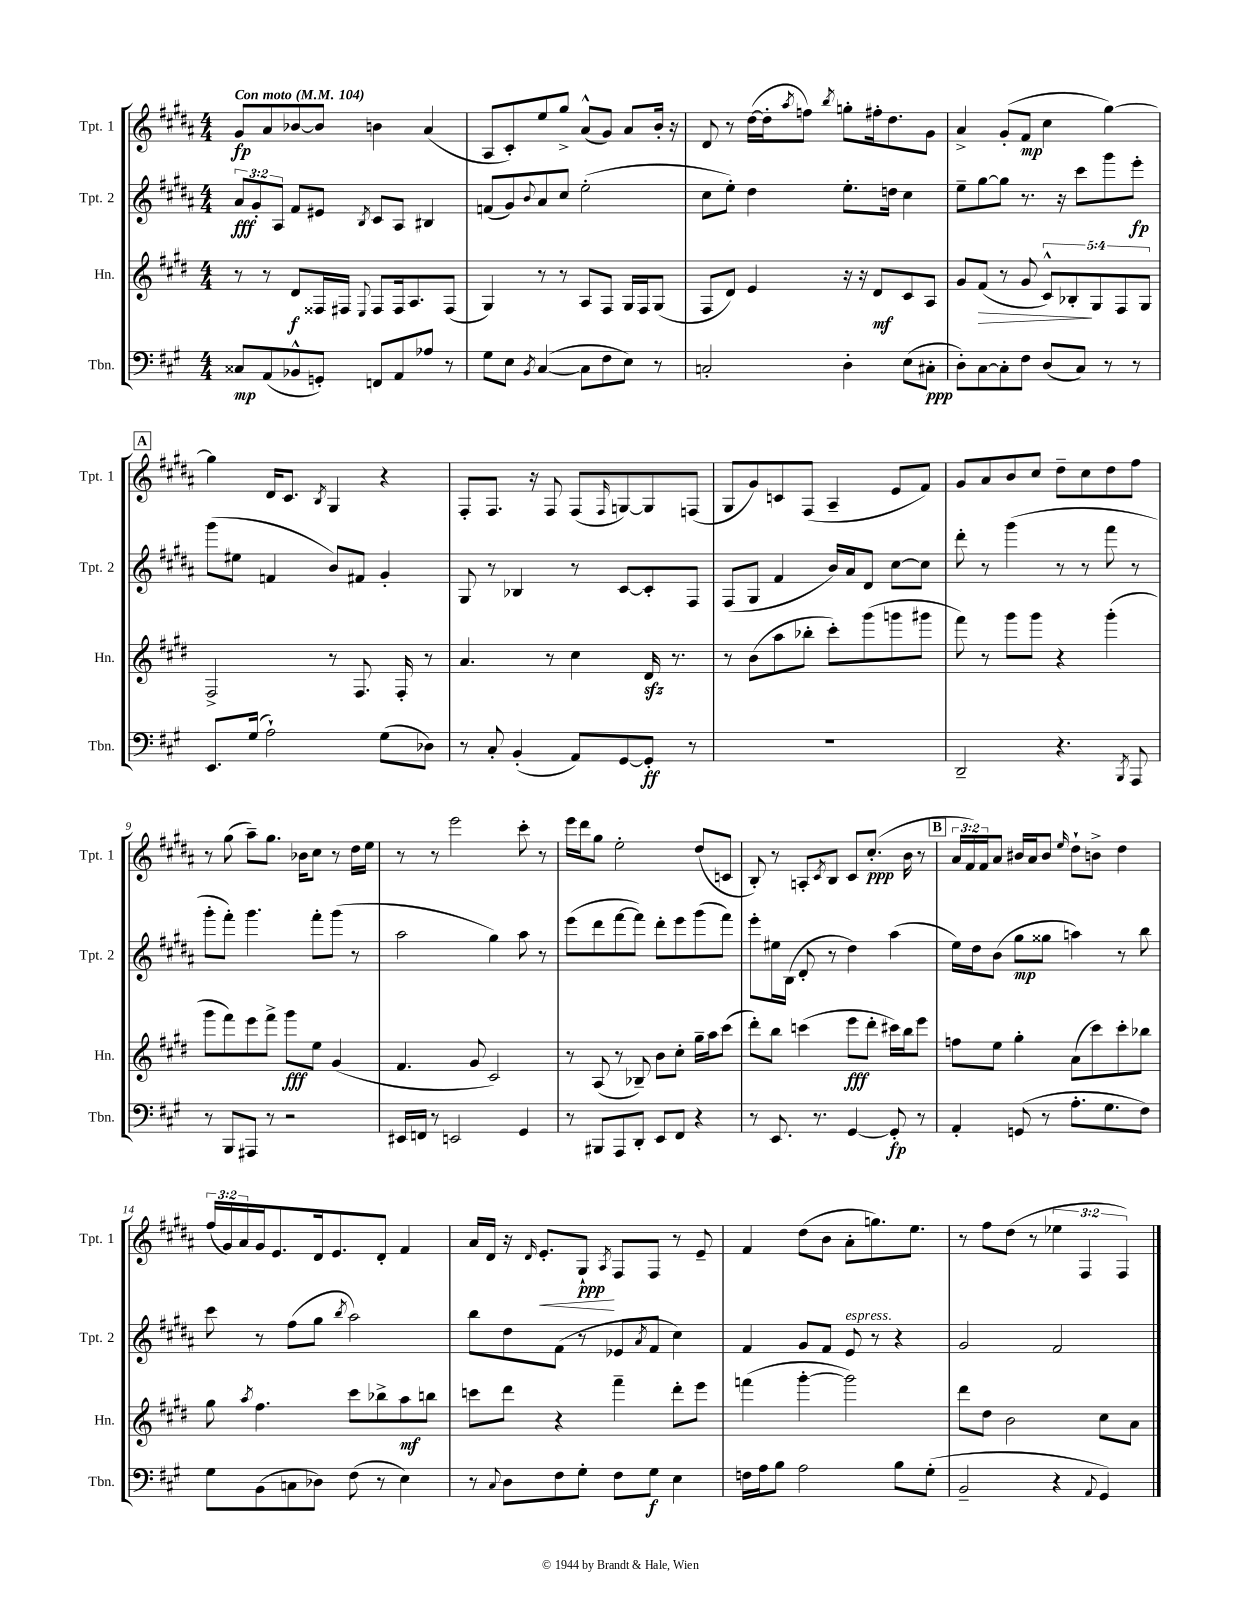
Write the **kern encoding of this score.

**kern	**kern	**kern	**kern
*staff4	*staff3	*staff2	*staff1
*clefF4	*clefG2	*clefG2	*clefG2
*k[f#c#g#]	*k[f#c#g#d#]	*k[f#c#g#d#a#]	*k[f#c#g#d#a#]
*M4/4	*M4/4	*M4/4	*M4/4
*MM104	*MM104	*MM104	*MM104
8C##/L	8r	12a#/L	8g#/L
.	.	12g#'/	.
(8AA/	8r	.	8a#/
.	.	12A#/J	.
8BB-^^/	8d#/L	8f#/L	[8b-/
8GG'/J)	16F##/L	8e#/J	8b-/]J
.	16F#/JJ	.	.
.	8qqE/	8qB/	.
8FF/L	8F#/L	8c#/L	4b\
8AA/	16F#/k	8A#/J	.
.	8.A/	.	.
8A-/J	.	4B#/	(4a#/
8r	(8F#/J	.	.
=	=	=	=
8G#\L	4G#/)	(8f/L	8A#/L
8E\J	.	8g#/)	8c#'/)
8qBB/	.	8qqb/	.
([4C#/	8r	8a#/	8ee/
.	8r	8cc#/J	8gg#^/J
8C#\]L	8A/L	(2ee'\	(8a#^^/L
8F#\	8F#/J	.	8g#/J)
8E\J)	16G#/LL	.	8a#/L
.	16F#/J	.	.
8r	(8G#/J	.	16b'/Jk
.	.	.	16r
=	=	=	=
2C'/	8F#/L	8cc#\L	8d#/
.	8d#/J)	8ee'\J)	8r
.	4e/	4dd#\	([16dd#\LL
.	.	.	16dd#'\]J
.	.	.	8qaa#/
.	.	.	8ff\J)
.	.	.	8qbb/
4D'\	16r	8.ee'\L	8gg'\L
.	16r	.	.
.	8d#/L	.	16ff#'\k
.	.	16dd\Jk	8.dd#\
(8E\L	8c#/	4cc#\	.
8C#'\J	8A/J	.	8g#\J
=	=	=	=
8D'\L)	8g#/L	8ee~\L	4a#^/
[8C#\	(8f#/J	[8gg#\	.
8C#'\]	8r	8gg#\]J	(8g#'/L
8F#\J	8g#/	8.r	8f#/J
(8D/L	10c#^^/L)	.	4cc#\
.	.	16r	.
.	10B-'/	.	.
8C#/J)	.	8ccc#\L	.
.	10G#/	.	.
8r	.	8ggg#\	[4gg#\)
.	10F#/	.	.
8r	.	8eee'\J	.
.	10G#/J	.	.
=	=	=	=
8.EE/L	2F#^/	(8ggg#\L	4gg#\]
.	.	8ee#\J	.
(16G#/Jk	.	.	.
2A`\)	.	4f/	16d#/LK
.	.	.	8.c#/J
.	.	.	8qB/
.	8r	8b/L)	4G#/
.	8.F#/	8f#/J	.
(8G#\L	.	4g#'/	4r
.	16F#'/	.	.
8D-\J)	8r	.	.
=	=	=	=
8r	4.a/	8G#/	8F#'/L
8C#'/	.	8r	8.F#/J
(4BB'/	.	4B-/	.
.	.	.	16r
.	8r	.	8F#/
8AA/L)	4cc#\	8r	(8F#/L
.	.	.	16qqF#/
[8GG#/	.	[8c#/L	[8G/)
8GG#'/]J	16d#/	8c#'/]	8G/]
.	8.r	.	.
8r	.	8F#/J	(8F/J
=	=	=	=
1r	8r	(8F#/L	8G#/L
.	(8b\L	8G#/J	8g#/)
.	8aa\	4f#/	8c/
.	8bb-'\J	.	(8F#/J
.	8ccc#'\L)	16b/LL)	4A#~/
.	.	16a#/J	.
.	(8ggg#\	8d#/J	.
.	8ggg\	[8cc#\L	8e/L
.	8ggg#\J	8cc#\]J	8f#/J)
=	=	=	=
2DD~/	8fff#\)	8ddd#'\	8g#/L
.	8r	8r	8a#/
.	8ggg#\L	(4ggg#\	8b/
.	8ggg#\J	.	8cc#/J
4.r	4r	8r	8dd#~\L
.	.	8r	8cc#\
.	(4ggg#'\	8fff#\	8dd#\
8qBBB/	.	.	.
8AAA/	.	8r	8ff#\J
=	=	=	=
8r	8ggg#\L	8ggg#'\L	8r
8BBB/L	8fff#\)	8fff#'\J)	(8gg#\
8AAA#/J	8eee\	4.ggg#\	8aa#~\L)
8r	8fff#^\J	.	8.gg#\J
2r	8ggg#\L	.	.
.	.	.	16b-\LK
.	8ee\J	8fff#'\L	8cc#\J
.	(4g#/	(8ggg#\J	8r
.	.	8r	16dd#\LL
.	.	.	16ee\JJ
=	=	=	=
16EE#/LL	4.f#/	2aa#\	8r
16FF/JJ	.	.	.
8r	.	.	8r
2EE/	.	.	2eee\
.	8g#/	.	.
.	2c#/)	4gg#\)	.
4GG#/	.	8aa#\	8ccc#'\
.	.	8r	8r
=	=	=	=
8r	8r	(8eee\L	16eee\LL
.	.	.	16ddd#\J
8BBB#/L	(8A/	8ddd#\	8gg#\J
8AAA/	8r	[8fff#\	2ee'\
8DD'/J	8B-~/)	8fff#\]J)	.
8EE/L	8b\L	8ddd#'\L	.
8FF#/J	8cc#'\J	8eee\	.
4r	16gg#~\LL	(8ggg#\	(8dd#/L
.	16aa\J	.	.
.	(8ccc#\J	8fff#\J)	8c/J
=	=	=	=
8r	8ddd#'\L)	8eee'\L	8B'/)
8.EE/	8bb\J	16ee#\L	8r
.	.	(16B\JJ	.
.	(4ccc\	8d#'/	8A'/L
8.r	.	.	.
.	.	.	8qc#/
.	.	8r	8B/J
[4GG#/	8eee\L	4dd#\)	8c#/L
.	8ddd#'\J	.	(8.cc#'/J
8GG#'/]	16ccc#\LL)	(4aa#\	.
.	16bb\J	.	16b\
8r	8eee\J	.	8r
=	=	=	=
4AA'/	8ff\L	16ee\LL)	24a#/LL
.	.	.	24f#/)
.	.	16dd#\J	.
.	.	.	24f#/J
.	8ee\J	(8b\J	8a#/J
(8GG/	4gg#'\	8gg#\L	16b#/LL
.	.	.	16a#/J
8r	.	8gg##\J	8b#/J
.	.	.	16qqee/
8.A'\L	(8a\L	4aa\)	8dd#`\L
.	8ccc#\)	.	8b^\J
8.G#\	.	.	.
.	8ccc#'\	8r	4dd#\
8F#\J)	8bb-\J	8bb\	.
=	=	=	=
8G#\L	8gg#\	8ccc#\	(24ff#/LL
.	.	.	24g#/)
.	.	.	24a#/
.	8qaa/	.	.
(8BB\	4.ff#\	8r	16g#/J
.	.	.	8.e/
8C\	.	(8ff#\L	.
8D-\J)	.	8gg#\J	16d#/k
.	.	.	8.e/
.	.	8qbb/	.
(8F#\	8ccc#\L	2aa#\)	.
8r	8bb-^\	.	8d#'/J
4E\)	8aa\	.	4f#/
.	8bb\J	.	.
=	=	=	=
8r	8ccc\L	8bb\L	16a#/LL
.	.	.	16d#/JJ
8qqC#/	.	.	.
8D\L	8ddd#\J	8dd#\	16r
.	.	.	16qqd#/
.	.	.	8.e'/L
8F#\	4r	(8f#\J	.
8G#'\J	.	8r	8G#`/J
.	.	.	8qA#/
8F#\L	4fff#~\	8e-/L	8F#/L
.	.	8qa#/	.
8G#\J	.	8f#/J	8F#/J
4E\	8ddd#'\L	4cc#\)	8r
.	8eee\J	.	8e~/
=	=	=	=
16F\LL	(4fff\	4f#/	4f#/
16A\J	.	.	.
8B\J	.	.	.
2A\	[4ggg#'\	8g#/L	(8dd#\L
.	.	8f#/J	8b\J
.	2ggg#\])	8e/	8a#'\L
.	.	8r	8.gg\)
8B\L	.	4r	.
.	.	.	8.ee\J
(8G#'\J	.	.	.
=	=	=	=
2BB~/	8ddd#\L	2g#/	8r
.	8dd#\J	.	8ff#\L
.	2b\	.	(8dd#\J
.	.	.	8r
4r	.	2f#/	6ee-\
.	.	.	6F#/
8qqAA/	.	.	.
4GG#/)	8cc#\L	.	.
.	.	.	6F#/)
.	8a\J	.	.
==	==	==	==
*-	*-	*-	*-
